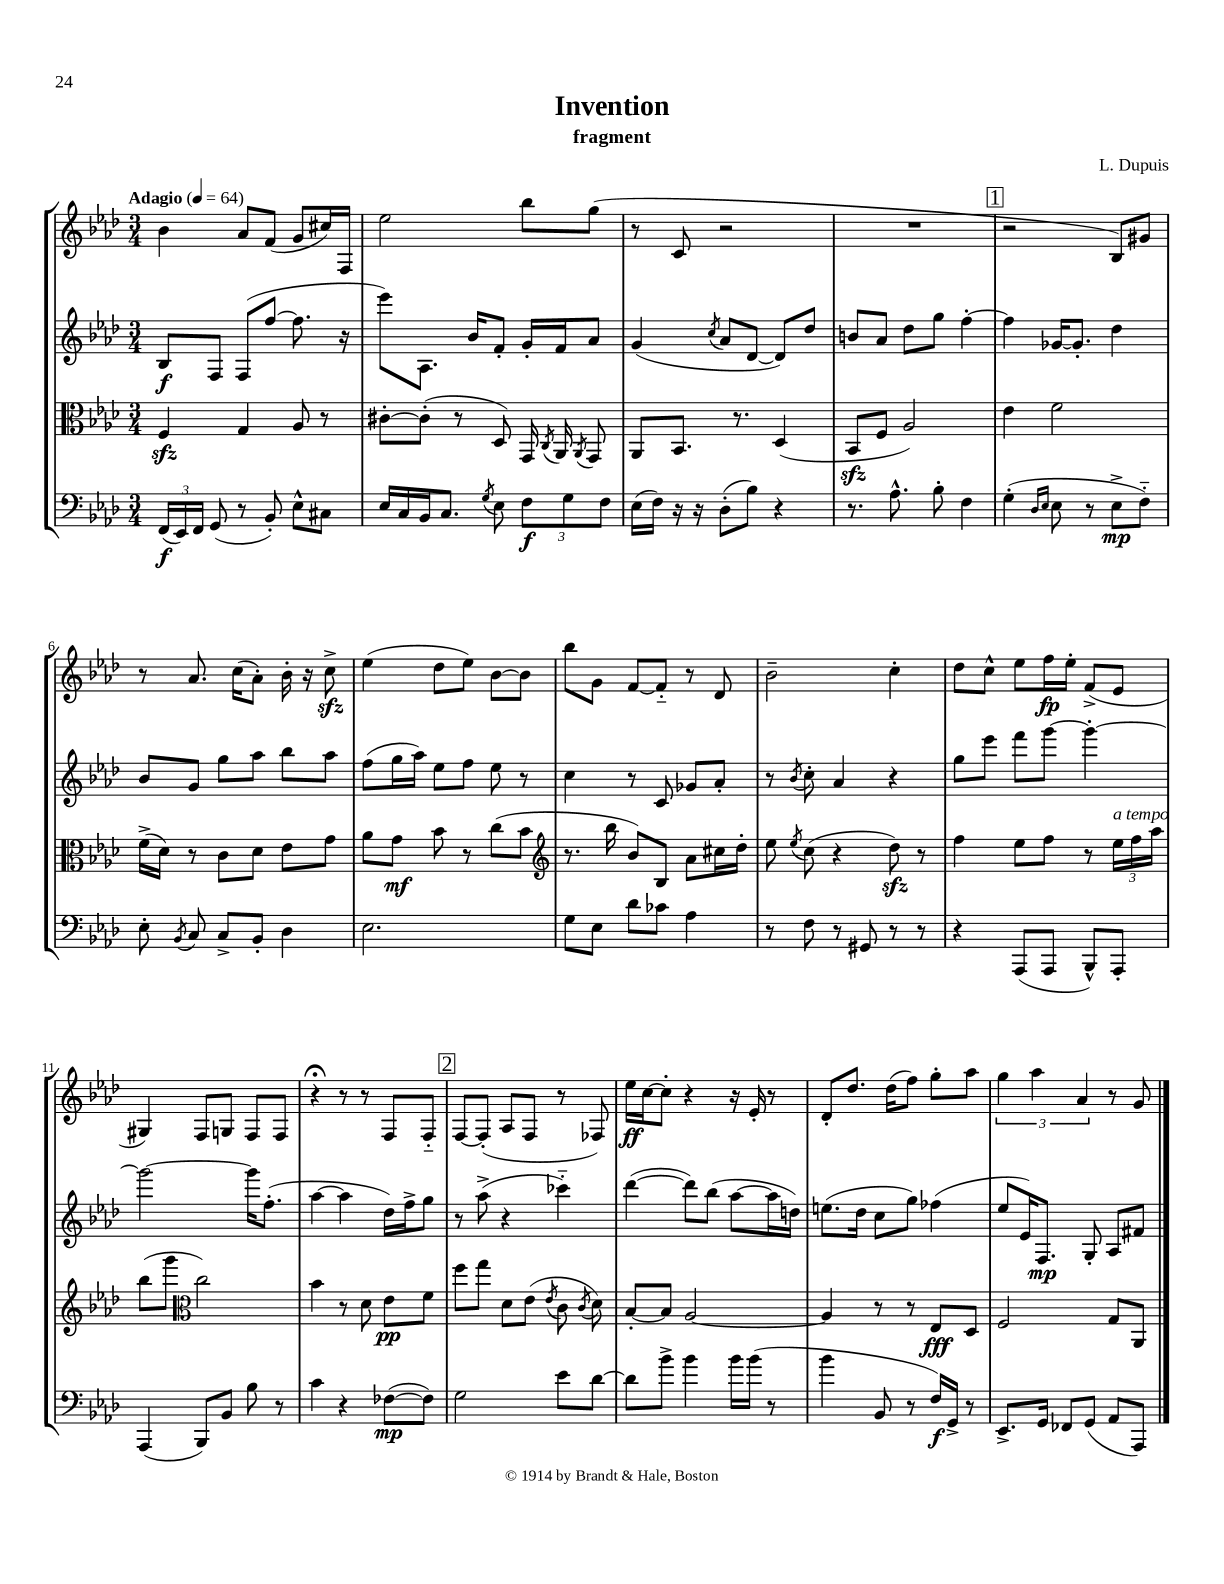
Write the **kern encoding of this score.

**kern	**kern	**kern	**kern
*staff4	*staff3	*staff2	*staff1
*clefF4	*clefC3	*clefG2	*clefG2
*k[b-e-a-d-]	*k[b-e-a-d-]	*k[b-e-a-d-]	*k[b-e-a-d-]
*M3/4	*M3/4	*M3/4	*M3/4
*MM64	*MM64	*MM64	*MM64
(24FF	4F	8B-	4b-
24EE-)	.	.	.
24FF	.	.	.
(8GG	.	8F	.
8r	4G	(8F	8a-
8BB-')	.	[8ff	(8f
8E-^^	8A-	8.ff]	8g
8C#	8r	.	16cc#)
.	.	16r	16F
=	=	=	=
16E-	[8c#'	8eee-)	2ee-
16C	.	.	.
16BB-	(8c#']	8.A-	.
8.C	.	.	.
.	8r	.	.
.	.	16b-	.
8qG	.	.	.
8E-	8D-)	8f'	.
12F	16GG	16g'	8bb-
.	8qC	.	.
.	16AA-	16f	.
12G	.	.	.
.	8qAA-	.	.
.	8GG	8a-	(8gg
12F	.	.	.
=	=	=	=
(16E-	8AA-	(4g	8r
16F)	.	.	.
16r	8.BB-	.	8c
16r	.	.	.
.	.	8qcc	.
(8D-'	.	8a-	2r
.	8.r	.	.
8B-)	.	[8d-	.
4r	(4D-	8d-])	.
.	.	8dd-	.
=	=	=	=
8.r	8BB-	8b	2.r
.	8F	8a-	.
8.A-^^	.	.	.
.	2A-)	8dd-	.
8B-'	.	8gg	.
4F	.	[4ff'	.
=	=	=	=
(4G'	4e-	4ff]	2r
16qqD-	.	.	.
16qqE-	.	.	.
8E-	2f	[16g-	.
.	.	8.g-']	.
8r	.	.	.
8E-^	.	4dd-	8B-)
8F'~)	.	.	8g#
=	=	=	=
8E-'	(16f^	8b-	8r
.	16d-)	.	.
8qBB-	.	.	.
8C	8r	8g	8.a-
8C^	8c	8gg	.
.	.	.	(16cc
8BB-'	8d-	8aa-	8a-')
4D-	8e-	8bb-	16b-'
.	.	.	16r
.	8g	8aa-	8cc^
=	=	=	=
2.E-	8a-	(8ff	(4ee-
.	8g	16gg	.
.	.	16aa-)	.
.	8b-	8ee-	8dd-
.	8r	8ff	8ee-)
.	(8cc	8ee-	[8b-
.	8b-	8r	8b-]
=	=	=	=
*	*clefG2	*	*
8G	8.r	4cc	8bb-
8E-	.	.	8g
.	16bb-	.	.
8d-	8b-)	8r	[8f
8c-	8B-	8c	8f'~]
4A-	8a-	8g-	8r
.	16cc#	8a-'	8d-
.	16dd-'	.	.
=	=	=	=
8r	8ee-	8r	2b-~
.	8qee-	8qb-	.
8F	(8cc	8cc'	.
8r	4r	4a-	.
8GG#	.	.	.
8r	8dd-)	4r	4cc'
8r	8r	.	.
=	=	=	=
4r	4ff	8gg	8dd-
.	.	8eee-	8cc^^
(8AAA-	8ee-	8fff	8ee-
8AAA-	8ff	[8ggg	16ff
.	.	.	16ee-'
8BBB-^^)	8r	4ggg'_	(8f^
8AAA-'	24ee-	.	8e-
.	24ff	.	.
.	24aa-	.	.
=	=	=	=
(4AAA-	(8bb-	2ggg_	4G#)
.	8ggg	.	.
*	*clefC3	*	*
8BBB-)	2cc)	.	8F
8BB-	.	.	8G
8B-	.	16ggg]	8F
.	.	(8.ff'	.
8r	.	.	8F
=	=	=	=
4c	4b-	[4aa-	4r;
4r	8r	4aa-]	8r
.	8d-	.	8r
([8F-	8e-	16dd-)	8F
.	.	16ff^	.
8F-])	8f	8gg	8F'~
=	=	=	=
2G	8ff	8r	[8F
.	8gg	(8aa-^	(8F']
.	8d-	4r	8A-
.	(8e-	.	8F
.	8qe-	.	.
8e-	8c	4ccc-'~)	8r
.	8qc	.	.
[8d-	8d-)	.	8F-)
=	=	=	=
8d-]	[8B-'	([4ddd-	16ee-
.	.	.	[16cc
8b-^	8B-]	.	8cc']
4b-	[2A-	8ddd-])	4r
.	.	(8bb-	.
16b-	.	[8aa-	16r
(16b-	.	.	16e-'
8r	.	16aa-]	8r
.	.	16dd)	.
=	=	=	=
4b-	4A-]	(8.ee	8d-'
.	.	.	8.dd-
.	.	16dd-	.
8BB-	8r	8cc	.
.	.	.	(16dd-
8r	8r	8gg)	8ff)
16F)	8E-	(4ff-	8gg'
16GG^	.	.	.
8r	8D-	.	8aa-
=	=	=	=
8.EE-^	2F	8ee-	6gg
.	.	16e-)	.
.	.	.	6aa-
16GG	.	8.F	.
8FF-	.	.	.
.	.	.	6a-
(8GG	.	8G'	.
8AA-	8G	8A-	8r
8AAA-)	8AA-	8f#	8g
==	==	==	==
*-	*-	*-	*-
